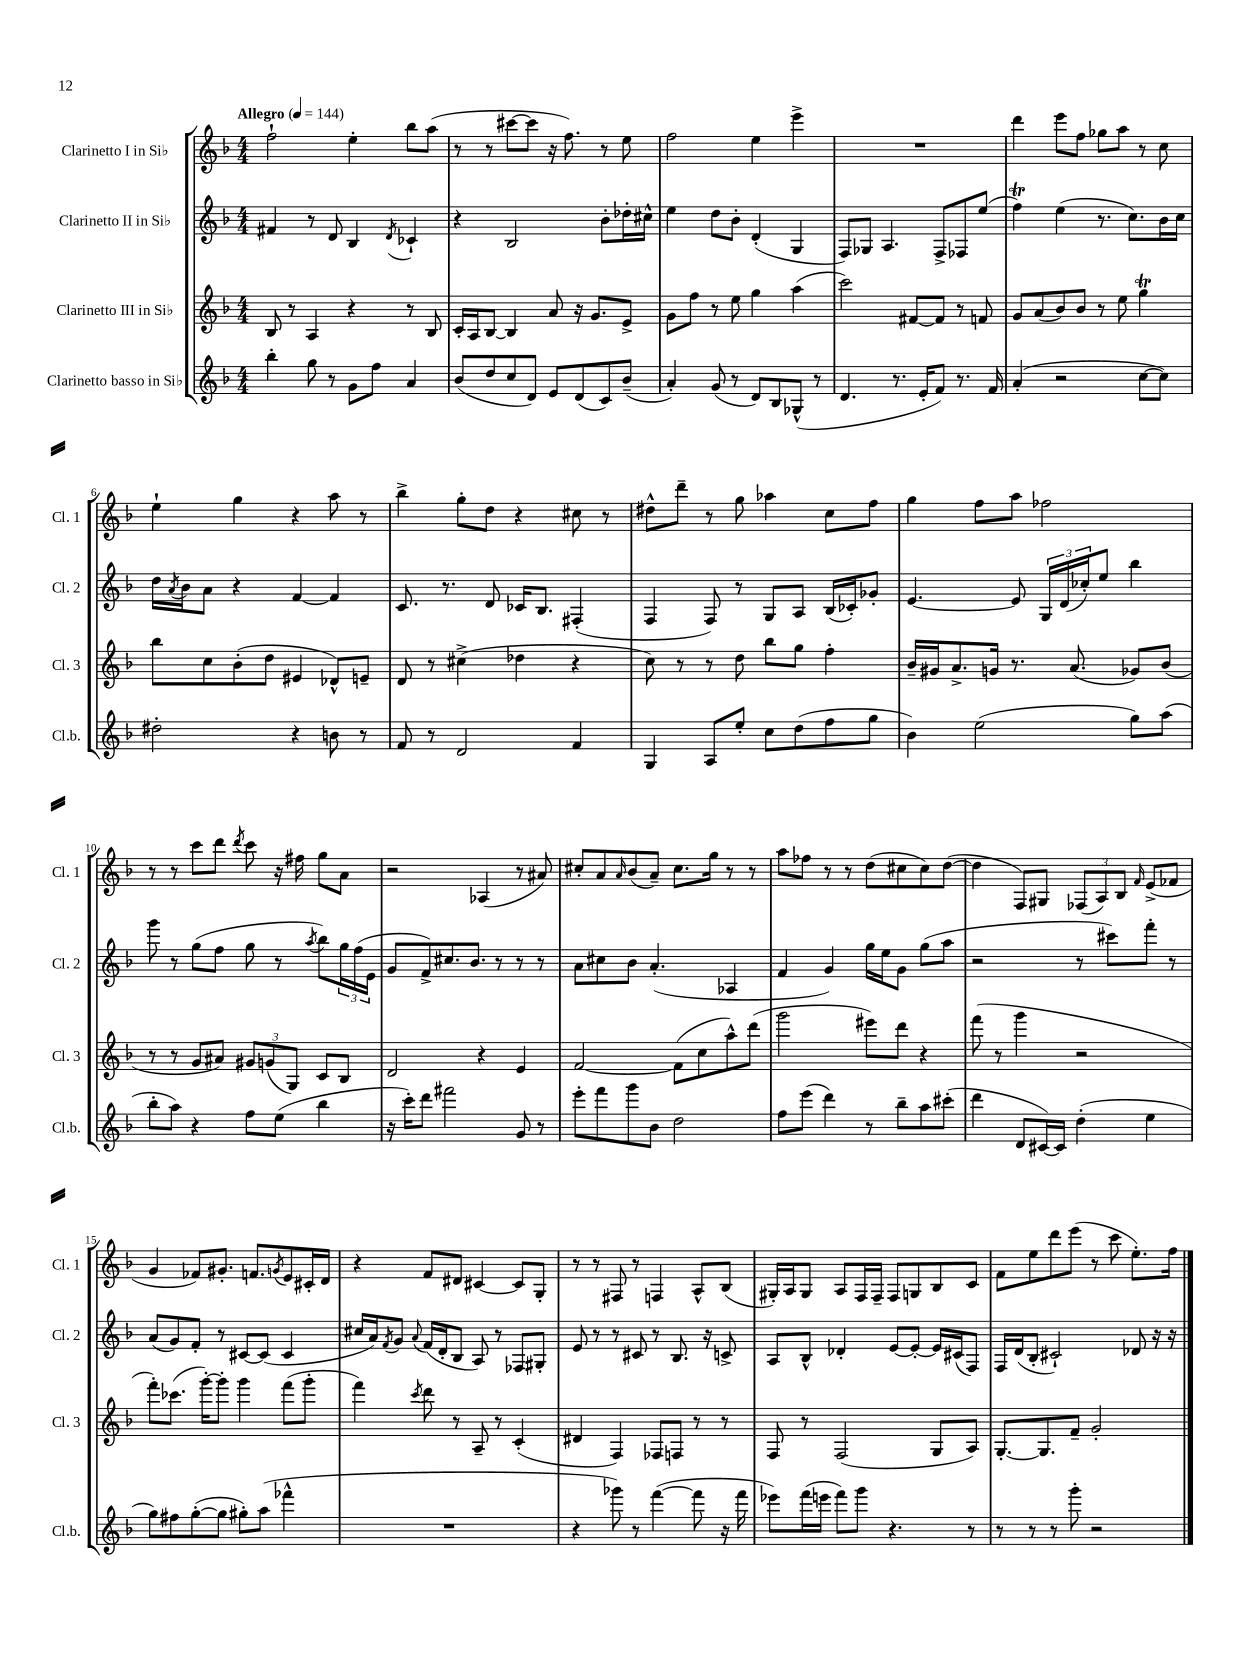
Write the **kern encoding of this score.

**kern	**kern	**kern	**kern
*staff4	*staff3	*staff2	*staff1
*clefG2	*clefG2	*clefG2	*clefG2
*k[b-]	*k[b-]	*k[b-]	*k[b-]
*M4/4	*M4/4	*M4/4	*M4/4
*MM144	*MM144	*MM144	*MM144
4bb-'	8B-	4f#	2ff`
.	8r	.	.
8gg	4A	8r	.
8r	.	8d	.
8g	4r	4B-	4ee'
8ff	.	.	.
.	.	8qd	.
4a	8r	4c-`	8bb-
.	8B-	.	(8aa
=	=	=	=
(8b-	16c'	4r	8r
.	16A	.	.
8dd	[8B-	.	8r
8cc	4B-]	2B-	[8ccc#
8d)	.	.	8ccc#]
8e	8a	.	16r
.	.	.	8.ff)
(8d	16r	.	.
.	8.g	.	.
8c)	.	8b-'	8r
(8b-~	8e^	16dd-'	8ee
.	.	16cc#^^	.
=	=	=	=
4a')	8g	4ee	2ff
.	8ff	.	.
(8g	8r	8dd	.
8r	8ee	8b-'	.
8d)	4gg	(4d'	4ee
8B-	.	.	.
(8G-^^	(4aa	4G	4eee^
8r	.	.	.
=	=	=	=
4.d	2ccc)	8F)	1r
.	.	8G-	.
.	.	4.A	.
8.r	.	.	.
.	[8f#	.	.
16e'	.	.	.
8f)	8f#]	8F^	.
8.r	8r	8F-	.
.	8f	(8ee	.
16f	.	.	.
=	=	=	=
(4a'	8g	4ff)	4ddd
.	(8a	.	.
2r	8b-)	(4ee	8eee
.	8b-	.	8ff
.	8r	8.r	8gg-
.	8ee	.	8aa
.	.	8.cc)	.
[8cc	4gg	.	8r
8cc])	.	16b-	8cc
.	.	16cc	.
=	=	=	=
2dd#'	8bb-	16dd	4ee`
.	.	8qa	.
.	.	16b-	.
.	8cc	8a	.
.	(8b-'	4r	4gg
.	8dd	.	.
4r	4e#	[4f	4r
8b	8d-^^)	4f]	8aa
8r	8e~	.	8r
=	=	=	=
8f	8d	8.c	4bb-^
8r	8r	.	.
.	.	8.r	.
2d	(4cc#^	.	8gg'
.	.	8d	8dd
.	4dd-	16c-	4r
.	.	8.B-	.
4f	4r	(4F#'	8cc#
.	.	.	8r
=	=	=	=
4G	8cc)	4F	8dd#^^
.	8r	.	8ddd~
8A	8r	8F)	8r
8ee'	8dd	8r	8gg
8cc	8bb-	8G	4aa-
(8dd	8gg	8A	.
8ff	4ff'	(16B-	8cc
.	.	16c-')	.
8gg	.	8g-'	8ff
=	=	=	=
4b-)	16b-~	[4.e	4gg
.	16g#	.	.
.	8.a^	.	.
(2ee	.	.	8ff
.	16g	.	.
.	8.r	8e]	8aa
.	.	24G	2ff-
.	.	(24d	.
.	(8.a	.	.
.	.	24cc-')	.
.	.	8ee	.
8gg)	8g-)	4bb-	.
(8aa	(8b-	.	.
=	=	=	=
8bb-'	8r	8ggg	8r
8aa)	8r	8r	8r
4r	8g	(8gg	8ccc
.	8a#)	8ff	8ddd
.	.	.	8qddd
8ff	12g#	8gg	8ccc
.	(12g	.	.
(8ee	.	8r	16r
.	12G)	.	.
.	.	.	16ff#
.	.	8qaa	.
4bb-	8c	8bb-)	8gg
.	8B-	24gg	8a
.	.	(24ff	.
.	.	24e	.
=	=	=	=
16r	2d	8g	2r
16ccc')	.	.	.
8ddd	.	8f^)	.
2fff#	.	8.cc#	.
.	.	8.b-	.
.	4r	.	(4A-
.	.	8r	.
8g	4e	8r	8r
8r	.	8r	8a#)
=	=	=	=
8eee'	[2f	8a	8cc#'
8fff	.	8cc#	8a
.	.	.	16qqa
8ggg	.	8b-	(8b-
8b-	.	(4.a'	8a~)
2dd	(8f]	.	8.cc#
.	8cc	.	.
.	.	.	16gg
.	8aa^^)	4A-	8r
.	(8ddd	.	8r
=	=	=	=
8ff	2ggg	4f	8aa
(8eee	.	.	8ff-
4ddd)	.	4g)	8r
.	.	.	8r
8r	8eee#)	16gg	(8dd
.	.	16ee	.
8bb-~	8ddd	8g	8cc#
8aa	4r	(8gg	8cc#)
(8ccc#'	.	8aa	([8dd
=	=	=	=
4ddd	(8fff	2r	4dd]
.	8r	.	.
8d	4ggg	.	8F)
[16c#)	.	.	8G#
16c#]	.	.	.
(4dd'	2r	8r	(12F-
.	.	.	12A)
.	.	8ccc#)	.
.	.	.	12B-
.	.	.	16qqf
4ee	.	8fff'	(8e^
.	.	8r	8f-
=	=	=	=
8gg)	8fff')	(8a	4g
8ff#	(8.ccc-	8g)	.
([8gg'	.	8f'	8f-)
.	[16ggg')	.	.
8gg]	8ggg']	8r	8.g#'
8gg#')	4ggg	[8c#	.
.	.	.	8.f
(8aa	.	(8c#]	.
.	.	.	8qg
4fff-^^	(8fff	4c#	8e
.	8ggg'	.	16c#'
.	.	.	16d
=	=	=	=
1r	4fff)	16cc#	4r
.	.	16a)	.
.	.	8qf	.
.	.	8g	.
.	8qccc	8qqa	.
.	8ddd	(16f	8f
.	.	16d'	.
.	8r	8B-	8d#
.	8A~	8A)	[4c#
.	8r	8r	.
.	(4c'	8F-	8c#]
.	.	8G#'	8G'
=	=	=	=
4r	4d#	8e	8r
.	.	8r	8r
8ggg-)	4F)	8r	8F#
8r	.	8c#	8r
([4fff	8F-	8r	4F
.	8F	8.B-	.
8fff]	8r	.	8A^^
.	.	16r	.
16r	8r	8c^	(8B-
16fff	.	.	.
=	=	=	=
8eee-)	8F	8A	16G#')
.	.	.	16A
(16fff	8r	8B-^^	8G#
16eee	.	.	.
8fff)	(2F	4d-'	8A
8ggg	.	.	16F
.	.	.	16F~
4.r	.	[8e	8F
.	.	8e'_	8G
.	8G	16e]	8B-
.	.	(16c#	.
8r	8A)	8F)	8c
=	=	=	=
8r	[8.G'	16F	8f
.	.	(16d	.
8r	.	8B-'	8ee
.	8.G]	.	.
8r	.	2c#`)	8ddd
8ggg'	8f~	.	(8eee
2r	2g'	.	8r
.	.	.	8ccc
.	.	8d-	8.ee')
.	.	16r	.
.	.	16r	16ff
==	==	==	==
*-	*-	*-	*-
